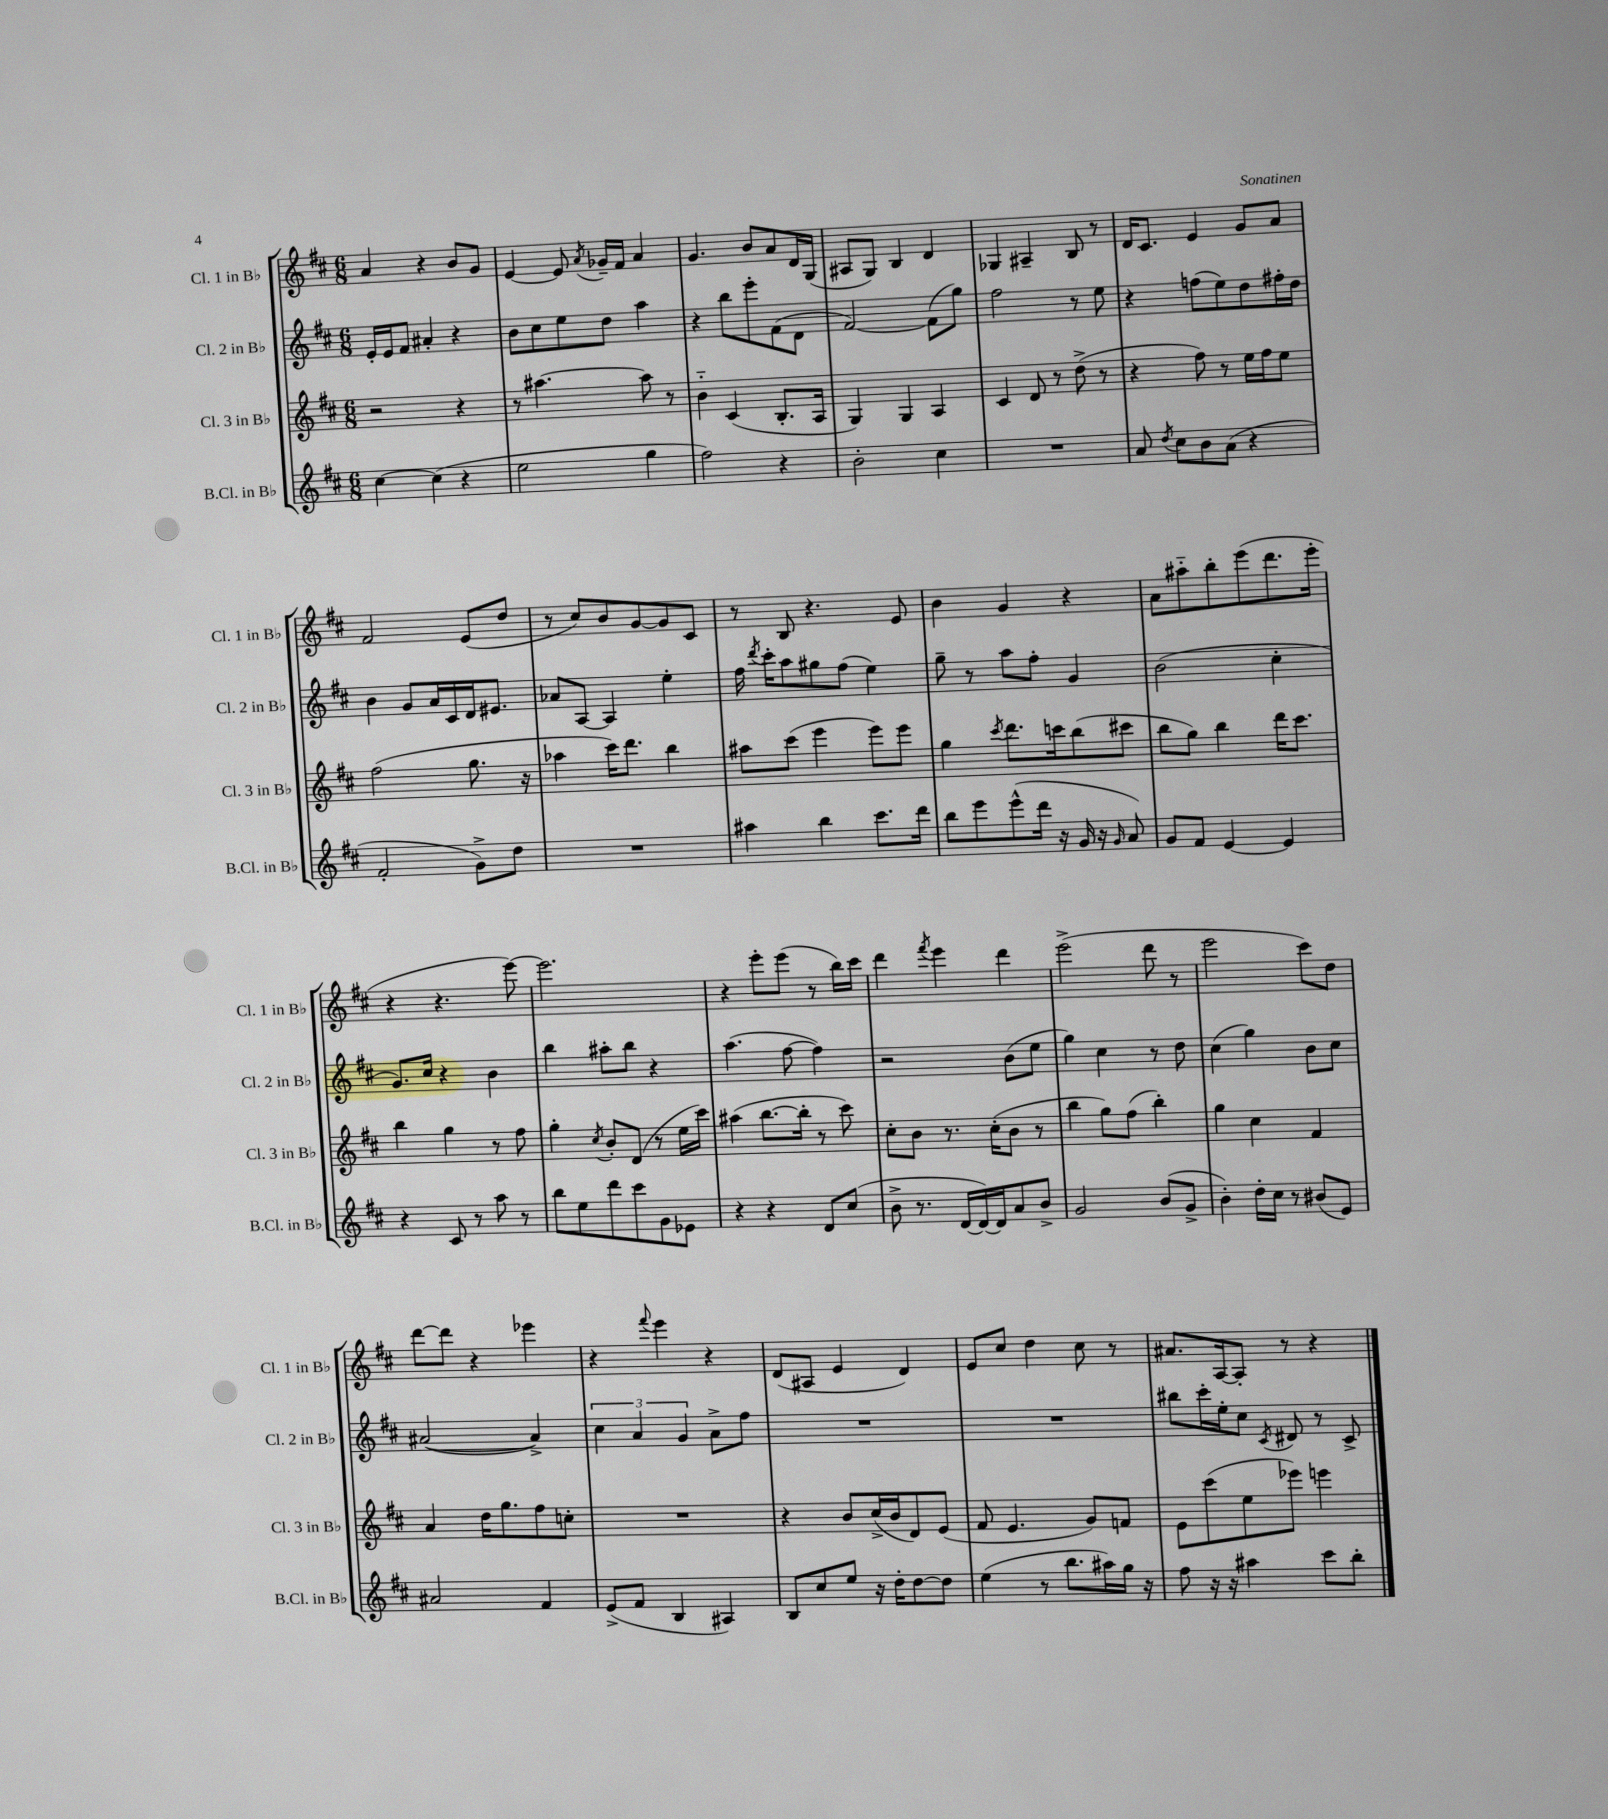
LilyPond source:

<<
\new StaffGroup <<
\new Staff = "s0" \with { instrumentName = "Cl. 1 in Bb" shortInstrumentName = "Cl. 1 in Bb" } {
    \clef treble \key d \major \numericTimeSignature \time 6/8
    \autoBeamOff a'4 r4 b'8[ g'8] |
    e'4~ e'8 \acciaccatura { a'8 } ges'16[-- fis'16] a'4 |
    g'4. b'8[ a'8 d'16 g16]( |
    ais8[ g8]) b4 d'4 |
    ges4 ais4-- b8 r8 |
    d'16[ cis'8.] e'4 g'8[ a'8] |
    fis'2 e'8[( d''8] |
    r8 cis''8[) b'8 g'8~ g'8 cis'8] |
    r8 b8 r4. e'8 |
    b'4 g'4 r4 |
    a'8[ ais''8-_ b''8-. e'''8( d'''8. e'''16]-. |
    r4 r4. e'''8~) |
    e'''2. |
    r4 e'''8[-. e'''8]( r8 b''16[) cis'''16] |
    d'''4 \acciaccatura { fis'''8 } e'''4 d'''4 |
    e'''2->( d'''8 r8 |
    e'''2 cis'''8[) d''8] |
    d'''8[~ d'''8] r4 ees'''4 |
    r4 \appoggiatura { fis'''8 } e'''4 r4 |
    d'8[( ais8] e'4 d'4) |
    e'8[ cis''8] d''4 cis''8 r8 |
    ais'8.[ a16~ a8]-. r8 r4 \bar "|." |
}
\new Staff = "s1" \with { instrumentName = "Cl. 2 in Bb" shortInstrumentName = "Cl. 2 in Bb" } {
    \clef treble \key d \major \numericTimeSignature \time 6/8
    \autoBeamOff e'16[-. e'16 fis'8] ais'4-. r4 |
    b'8[ cis''8 e''8 d''8] a''4 |
    r4 b''8[ e'''8-. fis'8( d'8] |
    fis'2~) fis'8[( g''8]) |
    fis''2 r8 e''8 |
    r4 f''8[( e''8) d''8 fis''16-. d''16] |
    b'4 g'8[ a'16 cis'16 d'16 eis'8.] |
    aes'8[ a8]~ a4 e''4-. |
    fis''16 \acciaccatura { d'''8 } cis'''16[-. a''8 gis''8 fis''8]( e''4) |
    g''8-- r8 a''8[ fis''8]-. g'4 |
    b'2( cis''4-. |
    g'8.[) cis''16] r4 b'4 |
    b''4 ais''8[-. b''8] r4 |
    a''4.( fis''8~ fis''4) |
    r2 b'8[( e''8] |
    g''4) cis''4 r8 d''8 |
    cis''4( g''4) b'8[ cis''8] |
    ais'2~( ais'4->) |
    \tuplet 3/2 { cis''4 a'4 g'4 } a'8[-> fis''8] |
    R2. |
    R2. |
    bis''8[ cis'''16-. e''16-. cis''8] \acciaccatura { cis'8 } dis'8 r8 cis'8-> \bar "|." |
}
\new Staff = "s2" \with { instrumentName = "Cl. 3 in Bb" shortInstrumentName = "Cl. 3 in Bb" } {
    \clef treble \key d \major \numericTimeSignature \time 6/8
    \autoBeamOff r2 r4 |
    r8 ais''4.~ ais''8 r8 |
    b'4-_ cis'4( b8.[-. a16] |
    g4) g4 a4 |
    cis'4 d'8 r8 d''8->( r8 |
    r4 fis''8) r8 e''16[ fis''16 e''8] |
    fis''2( g''8. r16 |
    aes''4 cis'''16[) d'''8.] b''4 |
    ais''8[ cis'''8]( e'''4 e'''8[) e'''8] |
    g''4 \acciaccatura { cis'''8 } d'''8.[ c'''16 b''8( cis'''8] |
    b''8[ g''8]) b''4 d'''16[ cis'''8.] |
    b''4 g''4 r8 fis''8 |
    g''4-. \acciaccatura { cis''8 } b'8[-. d'8]( r8 e''16[ cis'''16]) |
    ais''4( b''8.[~ b''16]-. r8 cis'''8) |
    cis''8[-. b'8] r8. cis''16[-.( b'8] r8 |
    b''4 g''8[) fis''8]( b''4-.) |
    g''4 cis''4 fis'4 |
    a'4 d''16[ g''8. fis''8 c''8]-. |
    R2. |
    r4 b'8[ cis''16->( b'16 d'8) e'8]( |
    fis'8 e'4. g'8[) f'8] |
    e'8[ cis'''8( e''8 ees'''8]) e'''4 \bar "|." |
}
\new Staff = "s3" \with { instrumentName = "B.Cl. in Bb" shortInstrumentName = "B.Cl. in Bb" } {
    \clef treble \key d \major \numericTimeSignature \time 6/8
    \autoBeamOff cis''4~ cis''4( r4 |
    e''2 g''4 |
    fis''2) r4 |
    b'2-. cis''4 |
    R2. |
    a'8 \acciaccatura { d''8 } cis''8[ b'8 a'8]( r4 |
    fis'2-. g'8[->) d''8] |
    R2. |
    ais''4 b''4 cis'''8.[ d'''16] |
    b''8[ e'''8 e'''8-^( d'''16] r16 g'16 r16 \grace { g'16 } a'8) |
    g'8[ fis'8] e'4~ e'4 |
    r4 cis'8 r8 a''8 r8 |
    b''8[ e''8 d'''8 cis'''8 g'8 ees'8] |
    r4 r4 d'8[ cis''8]( |
    b'8-> r8. d'16[~ d'16~) d'16 a'8 b'8]-> |
    g'2 b'8[( g'8]-> |
    b'4-.) d''16[-. cis''16] r8 bis'8[( e'8]) |
    ais'2 fis'4 |
    e'8[->( fis'8] b4 ais4) |
    b8[ cis''8 e''8] r16 d''16[-. d''8~ d''8] |
    e''4( r8 b''8.[ ais''16) g''16] r16 |
    fis''8 r16 r16 ais''4 cis'''8[ b''8]-. \bar "|." |
}
>>
>>
\layout { \context { \Score \remove "Bar_number_engraver" } }
